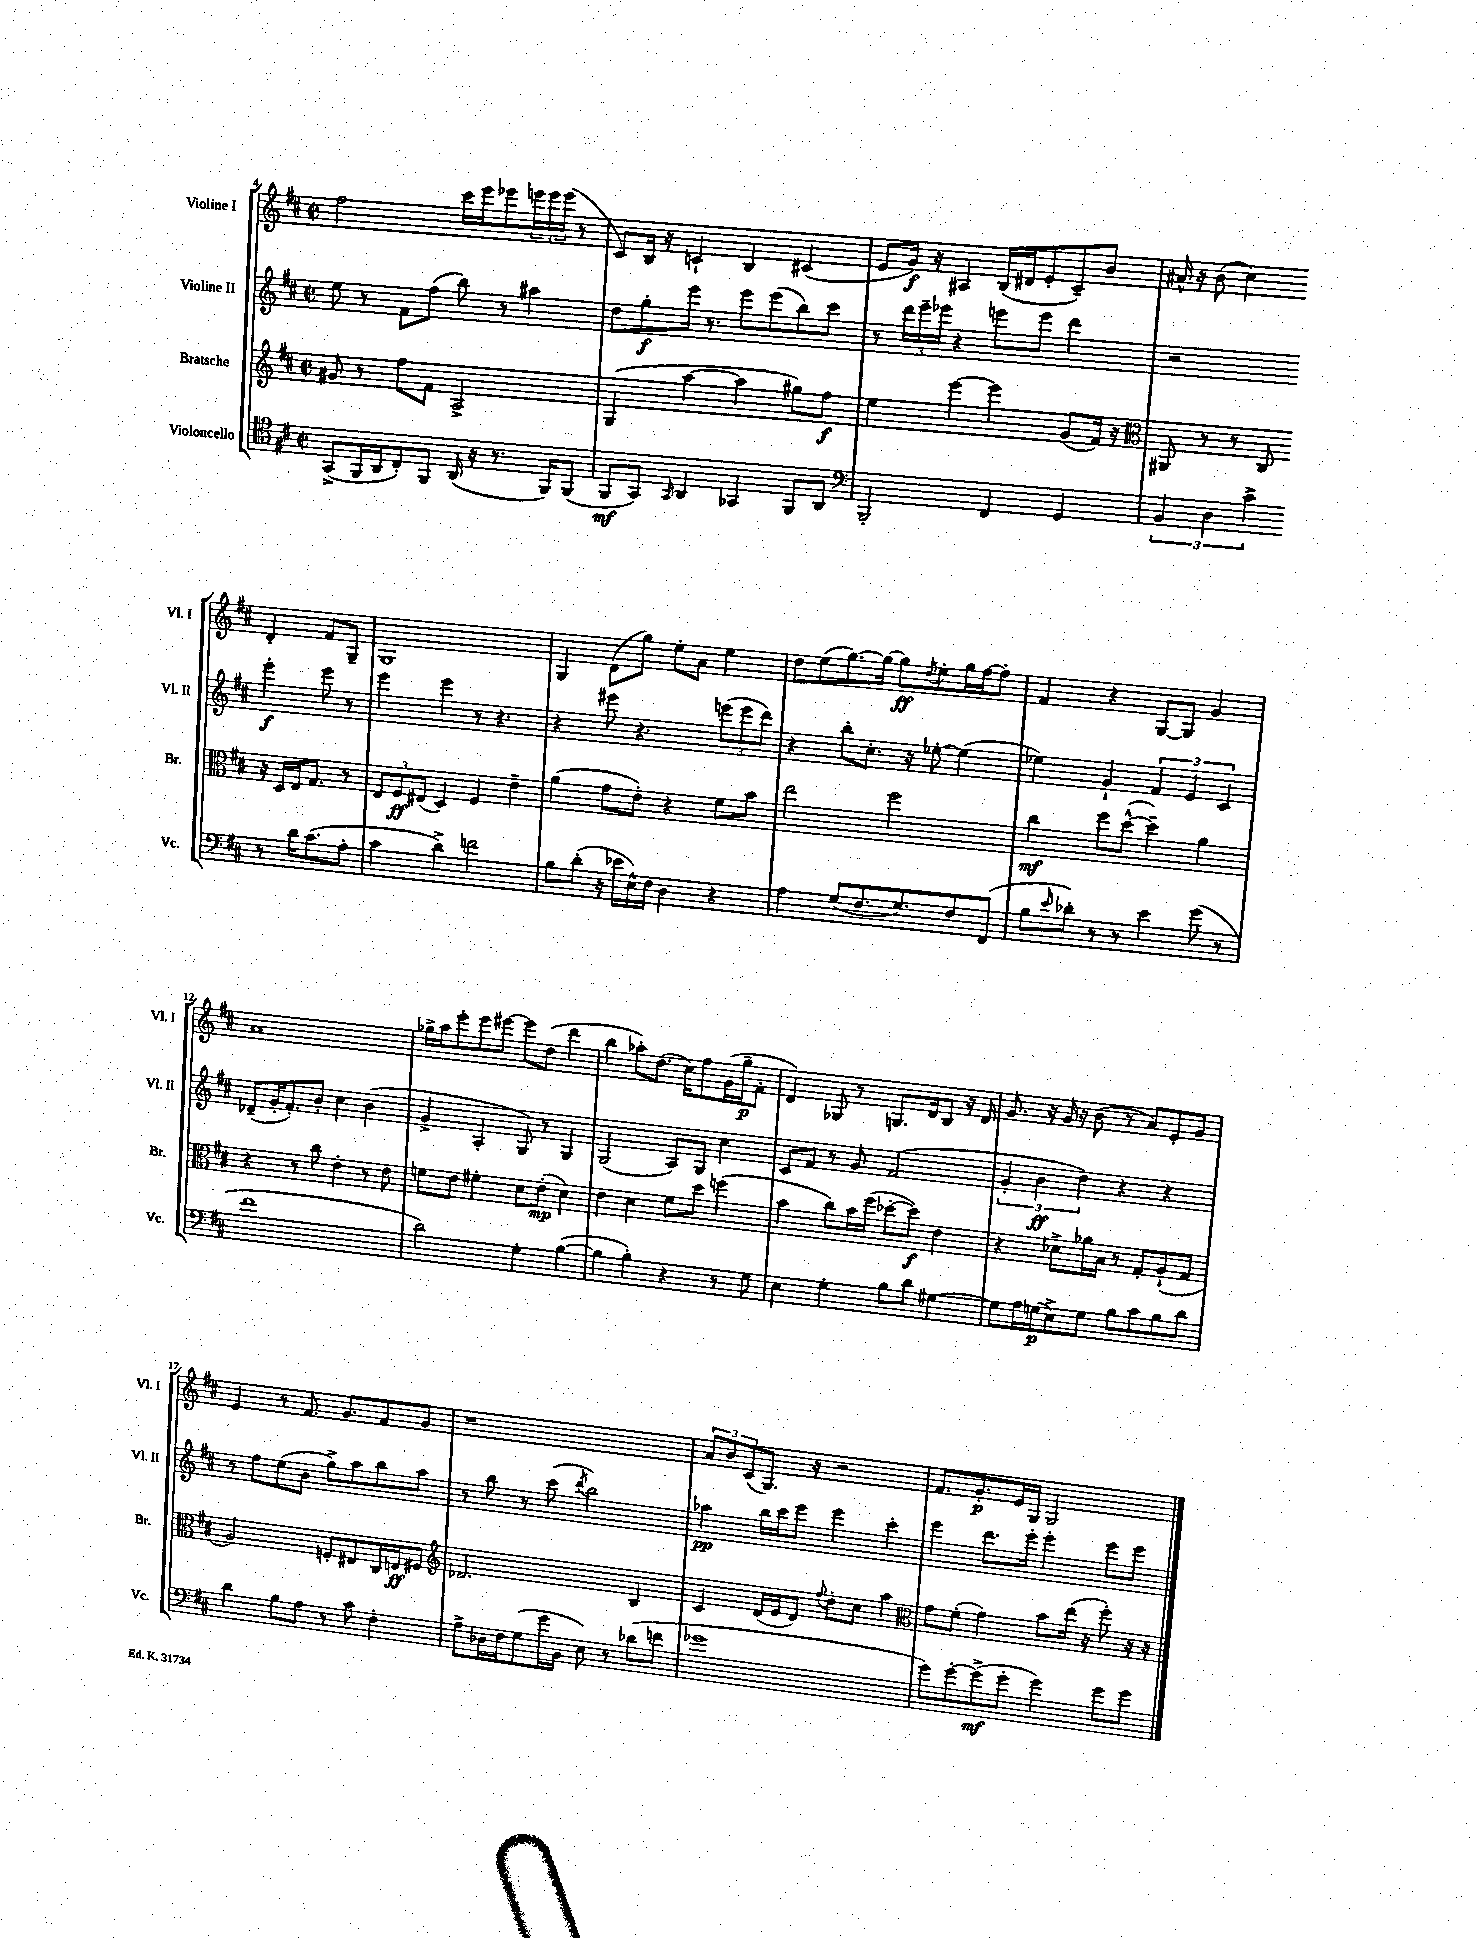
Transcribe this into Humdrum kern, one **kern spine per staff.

**kern	**kern	**kern	**kern
*staff4	*staff3	*staff2	*staff1
*clefC4	*clefG2	*clefG2	*clefG2
*k[f#c#]	*k[f#c#]	*k[f#c#]	*k[f#c#]
*M2/2	*M2/2	*M2/2	*M2/2
*met(c|)	*met(c|)	*met(c|)	*met(c|)
(8GG^/L	8g#/	8ee\	2ff#\
16FF#/L	8r	8r	.
16AA/J	.	.	.
8C#'/)	8ff#\L	8f#\L	.
8FF#/J	8f#\J	(8ff#\J	.
(16AA/	2A^/	8bb\)	16ccc#\LL
16r	.	.	16eee\J
8.r	.	8r	8eee-\
.	.	4aa#\	24eee\L
.	.	.	24eee\
16FF#/LK)	.	.	.
.	.	.	(24eee\JJ
(8FF#/J	.	.	8r
=	=	=	=
8FF#/L	(4G/	8dd\L	8c#/L)
8GG/J)	.	8gg'\	16B/Jk
.	.	.	16r
16qqGG/	.	.	.
4AA/	[4aa\	16eee\Jk	4c`/
.	.	8.r	.
4GG-/	4aa\]	8eee\L	4B/
.	.	(8eee\	.
8FF#/L	8gg#\L)	8bb\)	(4c#/
8AA/J	8ff#\J	8ccc#\J	.
=	=	=	=
*clefF4	*	*	*
2BBB'/	4ee\	8r	8e/L
.	.	24ddd\LL	16g/Jk)
.	.	24eee~\	.
.	.	.	16r
.	.	24eee-\JJ	.
.	[4eee\	4r	4A#/
4FF#/	4eee\]	8eee\L	(16B/LL
.	.	.	16d#/J
.	.	8eee\J	8e'/
4GG/	(8g/L	4ddd\	8c#~/)
.	16f#/Jk)	.	8b/J
.	16r	.	.
=	=	=	=
*	*clefC3	*	*
6BB/	8AA#/	2r	16a#^^/
.	.	.	16r
.	8r	.	(8b\
6D\	.	.	.
.	8r	.	4cc#\)
6c#^\	.	.	.
.	8C#/	.	.
8r	16r	4eee'\	4d'/
.	16D/LL	.	.
16d\LK	16E/J	.	.
(8.c#\	8.G/J	.	.
.	.	8eee\	8f#/L
8A'\J	8r	8r	8G~/J
=	=	=	=
4c#\	12E/L	4eee\	1G
.	12F#/	.	.
.	(12E#/J	.	.
4d^\)	4D/)	4eee\	.
2f\	4F#/	8r	.
.	.	4.r	.
.	4e~\	.	.
=	=	=	=
8B\L	(4a\	4r	4G/
(8d'\J	.	.	.
16r	8g\L	8eee#\	(8d\L
16e-\LL	.	.	.
16E^^\)	8e'\J)	4.r	8gg\J)
16F#\JJ	.	.	.
4D\	4r	.	8ee'\L
.	.	.	8a\J
4r	8f#\L	(12eee\L	4ee\
.	.	12eee\	.
.	8b\J	.	.
.	.	12ddd\J)	.
=	=	=	=
4A\	2ee\	4r	8dd\L
.	.	.	(8ee\
(8G/L	.	8bb'\L	[8.gg\)
8.F#/	.	8.cc#'\J	.
.	.	.	16gg\_Jk
.	2ff#\	.	8gg\]L
8.G/)	.	16r	.
.	.	.	8qdd/
.	.	[8ee-'\	8ee'\
8F#/	.	(4ee-\]	16gg\L
.	.	.	[16ff#\J
(8FF#/J	.	.	8ff#'\]J
=	=	=	=
8B\L	4cc#\	4ee-\)	4f#/
16qqe/	.	.	.
8d-'\J)	.	.	.
8r	8ff#\L	4g`/	4r
8r	([8dd^^\J	.	.
4e\	4dd~\])	6f#/	[8G/L
.	.	.	8G/]J
.	.	6e/	.
(8g\	4a\	.	4g/
.	.	6c#/	.
8r	.	.	.
=	=	=	=
1f#	4r	(8d-~/L	1a
.	.	16g'/K	.
.	.	8.f#'/)	.
.	8r	.	.
.	8cc#\	8b'/J	.
.	4e'\	4cc#\	.
.	8r	(4b\	.
.	8e\	.	.
=	=	=	=
2d\)	8f\L	4g^/	16gg-^\LL
.	.	.	16aa\J
.	8e\J	.	8eee'\
.	4f#'\	4A'/	8eee\
.	.	.	[8eee#\J
4G'\	8d\L	8G/)	8eee#\]L
.	(8e'\J	8r	(8dd\J
([4B\	4d\)	4G/	4ddd\
=	=	=	=
4B\]	4e\	(2G/	4bb\
4B'\)	4d\	.	8aa-'\L)
.	.	.	(8.dd\J
4r	8f#\L	8A/L)	.
.	.	.	16cc#\LK)
.	8dd\J	8G/J	8ff#\
8r	(4ff\	4cc#\	(16g\L
.	.	.	16gg~\J
8G\	.	.	8f#'\J
=	=	=	=
4E\	4b\	8c#/L	4d/)
.	.	8f#/J	.
4G'\	8cc#\L)	8r	8G-/
.	16b\L	8g/	8r
.	(16ff#\JJ	.	.
8B\L	[8dd-'\L	(2f#/	8.G/L
8d\J	8dd-\]J)	.	.
.	.	.	16d/k
[4G#\	4e\	.	8B/J
.	.	.	16r
.	.	.	16d/
=	=	=	=
8G#\]L	4r	6g'/	8.g/
16A\L	.	.	.
.	.	6b\	.
(16G\J	.	.	16r
8E^\)	8d-^\L	.	16g/
.	.	.	16r
.	.	6dd\)	.
8G\J	16a-\L	.	(8b\
.	16B\JJ	.	.
8B\L	8r	4r	8r
8c#\	8G'/L	.	8a/L)
8B\	(8A`/	4r	8e'/
8d\J	8G/J	.	8g/J
=	=	=	=
4d\	2A/)	8r	4e/
.	.	8ff#\L	.
8B\L	.	(8ee\	8r
8A\J	.	8b\J	8.f#/
8r	8F'/L	8gg^\L)	.
.	.	.	8.g/L
8c#\	8E#/	8aa\	.
4F#'\	16C#/L	8bb\	8f#/
.	16E/J	.	.
.	8F#/J	8aa\J	8g/J
=	=	=	=
*	*clefG2	*	*
8A^\L	2.d-/	8r	1r
16D-\L	.	8bb\	.
16F#\J	.	.	.
(8G\	.	8r	.
16g\L	.	(8ccc#\	.
16BB\JJ	.	.	.
.	.	8qddd/	.
8E\)	.	2bb\)	.
8r	.	.	.
(8d-\L	4B/	.	.
8f\J	.	.	.
=	=	=	=
1g-	4c#/	4aa-\	12a/L
.	.	.	12b/
.	.	.	(12c#/
.	(16d/LL	16bb\LL	8.G/J)
.	16e/J	16ccc#\J	.
.	8d/J)	8eee\J	.
.	.	.	16r
.	8qqff#/	.	.
.	8dd'\L	4eee\	2r
.	8cc#\J	.	.
.	4aa\	4ccc#'\	.
=	=	=	=
*	*clefC3	*	*
8g\L)	8g\L	4eee\	8.f#/L
[8g'\	(8f#'\J	.	.
.	.	.	8.g'/
(8g^\]	4g\)	8.ddd\L	.
8g'\J	.	.	16e/L
.	.	16eee'\Jk	16G/JJ
4g\)	8b\L	4eee'\	2G/
.	(16ee\Jk	.	.
.	16r	.	.
8g\L	8ff#'\)	8eee\L	.
8g\J	16r	8eee\J	.
.	16r	.	.
==	==	==	==
*-	*-	*-	*-
